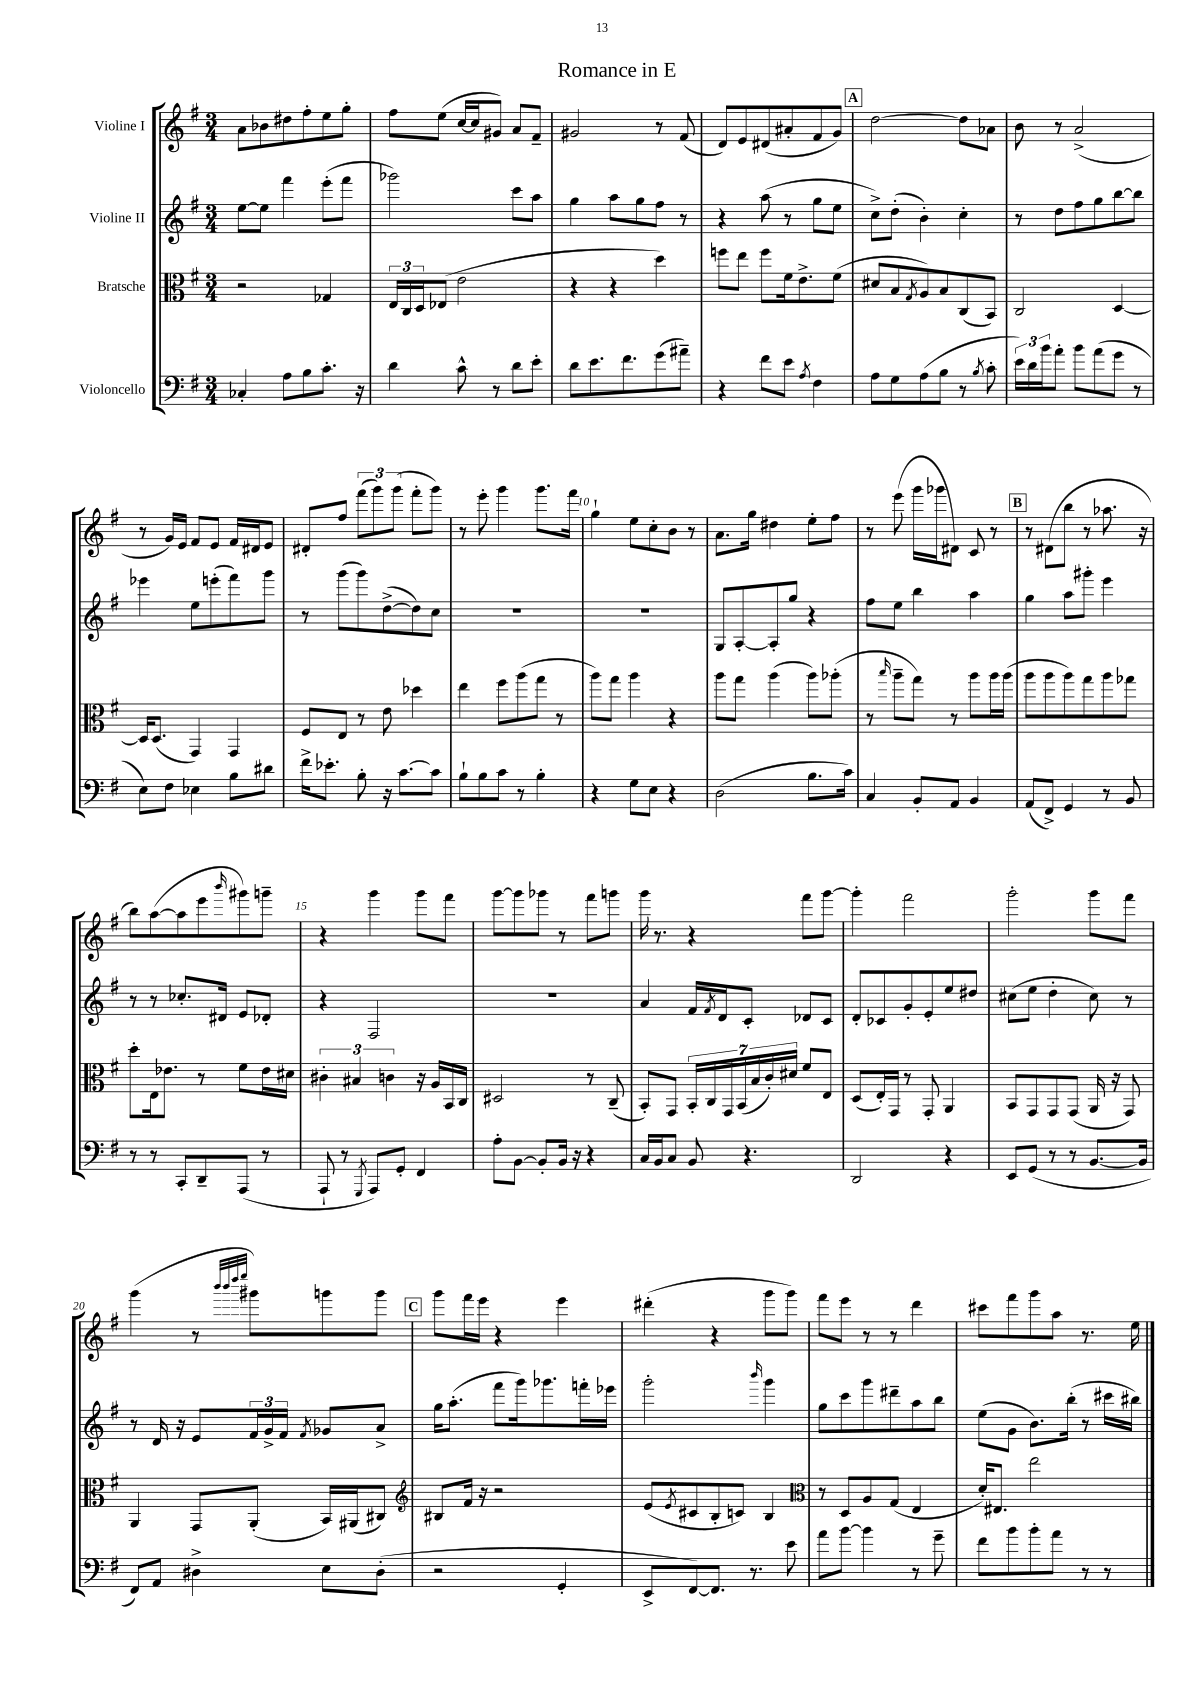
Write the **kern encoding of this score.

**kern	**kern	**kern	**kern
*part4	*part3	*part2	*part1
*staff4	*staff3	*staff2	*staff1
*I"Violoncello	*I"Bratsche	*I"Violine II	*I"Violine I
*clefF4	*clefC3	*clefG2	*clefG2
*k[f#]	*k[f#]	*k[f#]	*k[f#]
*M3/4	*M3/4	*M3/4	*M3/4
=1	=1	=1	=1
4C-X'/	2r	[8ee\L	8a\L
.	.	8ee\J]	8b-X\
8A\L	.	4fff#\	8dd#X\
8B\	.	.	8ff#'\
8.c'\J	4G-X/	(8eee'\L	8ee\
.	.	8fff#\J	8gg'\J
16r	.	.	.
=2	=2	=2	=2
4d\	24E/LL	2ggg-X\)	8ff#\L
.	24C/	.	.
.	24D/J	.	.
.	(8E-X/J	.	(8ee\J
8c^^\	2e\	.	[16cc/LL
.	.	.	16cc/J]
8r	.	.	8g#X/J)
8d\L	.	8ccc\L	8a/L
8e'\J	.	8aa\J	8f#~/J
=3	=3	=3	=3
8d\L	4r	4gg\	2g#X/
8.e\	.	.	.
.	4r	8aa\L	.
8.f#\	.	.	.
.	.	8gg\	.
(8g\	4dd\)	8ff#\J	8r
8a#X~\J)	.	8r	(8f#/
=4	=4	=4	=4
4r	8ffn\L	4r	8d/L)
.	8ee\J	.	8e/
8f#\L	8ff\L	(8aa\	(8d#X/
8e\J	16f#\k	8r	8a#X'/
.	8.e^\	.	.
8qA/	.	.	.
4F#\	.	8gg\L	8f#/
.	(8f#\J	8ee\J	8g/J)
!!LO:REH:place=s1:t=A
=5	=5	=5	=5
8A\L	8d#X/L	8cc^\L)	[2dd\
8G\	8B/	(8dd'\J	.
.	8qG/	.	.
(8A\	8A/)	4b'\)	.
8B\J	8B/	.	.
8r	(8C/	4cc'\	8dd\L]
8qB/	.	.	.
8c'\	8BB/J)	.	8a-X\J
=6	=6	=6	=6
24e\LL)	2C/	8r	8b\
24d\	.	.	.
24b\J	.	.	.
8a'\J	.	8dd\L	8r
8b\L	.	8ff#\	(2a^/
(8a\	.	8gg\	.
8g\J	[4D/	[8bb\	.
8r	.	8bb\J]	.
!!LO:LB:g=z
=7	=7	=7	=7
8E\L)	16D/KL]	4eee-X\	8r
.	(8.D/J	.	.
8F#\J	.	.	16g/LL)
.	.	.	16e/JJ
4E-X\	4GG/)	8ee\L	8f#/L
.	.	(8eeen'\	8e/J
8B\L	4GG/	8fff#\)	16f#/LL
.	.	.	16d#X/J
8d#X\J	.	8ggg\J	8e/J
=8	=8	=8	=8
16f#^\KL	8F#/L	8r	8d#X'/L
8.e-X'\J	.	.	.
.	8E/J	(8ggg\L	8ff#/J
8B'\	8r	8ggg\)	(12fff#\L
.	.	.	12ggg\)
16r	8e\	([8dd^\	.
.	.	.	(12ggg\J
[8.c\L	.	.	.
.	4dd-X\	8dd\])	8fff#'\L
8c\J]	.	8cc\J	8ggg\J)
=9	=9	=9	=9
8B`\L	4ee\	2.r	8r
8B\	.	.	8eee'\
8c\J	8ff#\L	.	4ggg\
8r	(8aa\	.	.
4B'\	8gg\J	.	8.ggg\L
.	8r	.	.
.	.	.	16fff#\Jk
=10	=10	=10	=10
4r	8aa\L)	2.r	4gg`\
.	8gg\J	.	.
8G\L	4aa\	.	8ee\L
8E\J	.	.	8cc'\
4r	4r	.	8b\J
.	.	.	8r
=11	=11	=11	=11
(2D\	8aa\L	8G/L	8.a\L
.	8gg\J	[8A'/	.
.	.	.	16gg\Jk
.	(4aa\	8A'/]	4dd#X\
.	.	8gg/J	.
8.B\L	8aa\L)	4r	8ee'\L
.	(8aa-X'\J	.	8ff#\J
16c\Jk)	.	.	.
=12	=12	=12	=12
4C/	8r	8ff#\L	8r
.	16qqbb/	.	.
.	8aa~\L	8ee\J	(8eee\
8BB'/L	8gg\J)	4bb\	16ggg\LL
.	.	.	16ggg-X\J
8AA/J	8r	.	8d#X\J)
4BB/	8aa\L	4aa\	8c/
.	16aa\L	.	8r
.	(16aa\JJ	.	.
!!LO:REH:place=s1:t=B
=13	=13	=13	=13
(8AA/L	8aa\L	4gg\	8r
8FF#^/J)	8aa\	.	(8d#X\L
4GG/	8aa\)	8aa\L	8bb\J
.	8gg\	8ggg#X'\J	8r
8r	8aa\	4eee\	8.aa-X\
8BB/	8gg-X\J	.	.
.	.	.	16r
!!LO:LB:g=z
=14	=14	=14	=14
8r	8dd'\L	8r	8bb\L)
8r	16E\k	8r	([8aa\
.	8.e-X\J	.	.
8CC'/L	.	8.cc-X'/L	8aa\]
8DD~/	8r	.	8eee\
.	.	16d#X/Jk	.
.	.	.	16qqbbb/
(8AAA/J	8f#\L	8e/L	8ggg#X\)
8r	16e-\L	8d-X'/J	8gggn~\J
.	16d#X\JJ	.	.
=15	=15	=15	=15
8AAA`/	6c#X'\	4r	4r
8r	.	.	.
.	6B#X/	.	.
8qGGG/	.	.	.
8AAA/L)	.	2F#/	4ggg\
.	6cn\	.	.
8GG'/J	.	.	.
4FF#/	16r	.	8ggg\L
.	16A/LL	.	.
.	16BB/	.	8fff#\J
.	16C/JJ	.	.
=16	=16	=16	=16
8A'\L	2D#X/	2.r	[8ggg\L
[8BB\J	.	.	8ggg\]
8BB'/L]	.	.	8ggg-X\J
16BB/Jk	.	.	8r
16r	.	.	.
4r	8r	.	8fff#\L
.	(8C~/	.	8gggn\J
=17	=17	=17	=17
16C/LL	8BB'/L)	4a/	16ggg\
16BB/J	.	.	8.r
8C/J	8GG/J	.	.
8BB/	28BB'/LL	16f#/LL	4r
.	28C/	.	.
.	.	8qf#/	.
.	.	16d/J	.
.	28GG/	.	.
.	(28BB/	.	.
4.r	.	8c'/J	.
.	28B/	.	.
.	28c'/)	.	.
.	28d#X/JJ	.	.
.	8f#/L	8d-X/L	8fff#\L
.	8E/J	8c/J	[8ggg\J
=18	=18	=18	=18
2DD/	(8D/L	8d'/L	4ggg'\]
.	16E'/L)	8c-X/	.
.	16GG/JJ	.	.
.	8r	8g'/	2fff#\
.	8GG'/	8e'/	.
4r	4AA/	8ee/	.
.	.	8dd#X/J	.
=19	=19	=19	=19
8EE/L	8BB/L	(8cc#X\L	2ggg'\
(8GG/J	8GG/	8ee\J	.
8r	8GG/	4dd'\	.
8r	(8GG/J	.	.
[8.BB/L	16AA/	8cc#\)	8ggg\L
.	16r	.	.
.	8GG/)	8r	8fff#\J
16BB/Jk]	.	.	.
!!LO:LB:g=z
=20	=20	=20	=20
8FF#/L)	4AA/	8r	(4ggg\
8AA/J	.	16d/	.
.	.	16r	.
4D#X^\	8GG/L	8e/L	8r
.	.	.	32qqbbb/LLL
.	.	.	32qqbbb/
.	.	.	32qqdddd/
.	.	.	32qqeeee/JJJ
.	(8AA'/J	24f#/L	8ggg#X\L)
.	.	24g^/	.
.	.	24f#/JJ	.
.	.	8qf#/	.
8E\L	16BB/LL)	8g-X/L	8gggn\
.	(16AA#X/J	.	.
(8D#'\J	8C#X/J)	8a^/J	8ggg\J
!!LO:REH:place=s1:t=C
=21	=21	=21	=21
*	*clefG2	*	*
2r	8B#X/L	16gg\KL	8ggg\L
.	.	(8.aa'\J	.
.	16f#/Jk	.	16fff#\L
.	16r	.	16eee\JJ
.	2r	8fff#\L	4r
.	.	16ggg\k)	.
.	.	8.ggg-X\	.
4GG'/	.	.	4eee\
.	.	16fffn'\L	.
.	.	16eee-X\JJ	.
=22	=22	=22	=22
8EE^/L	(8e/L	2ggg'\	(4ddd#X'\
.	8qe/	.	.
[8FF#/)	8c#X/	.	.
8.FF#/J]	8B'/	.	4r
.	8cn/J)	.	.
8.r	.	.	.
.	.	16qqbbb/	.
.	4B/	4ggg\	8ggg\L
8e\	.	.	8ggg\J)
=23	=23	=23	=23
*	*clefC3	*	*
8a\L	8r	8gg\L	8fff#\L
[8b\J	8D/L	8ccc\	8eee\J
4b\]	8A/	8ggg\	8r
.	(8G/J	8ddd#X~\	8r
8r	4E/	8aa\	4ddd\
8g~\	.	8bb\J	.
=24	=24	=24	=24
8f#\L	16d'/KL)	(8ee\L	8ccc#X\L
.	8.E#X/J	.	.
8b\	.	8g\J	8fff#\
8b'\	2ee\	8.b\L)	8ggg\
8a\J	.	.	8aa\J
.	.	(16bb'\Jk	.
8r	.	8r	8.r
8r	.	16ccc#X\LL	.
.	.	16bb#X\JJ)	16ee\
==	==	==	==
*-	*-	*-	*-
